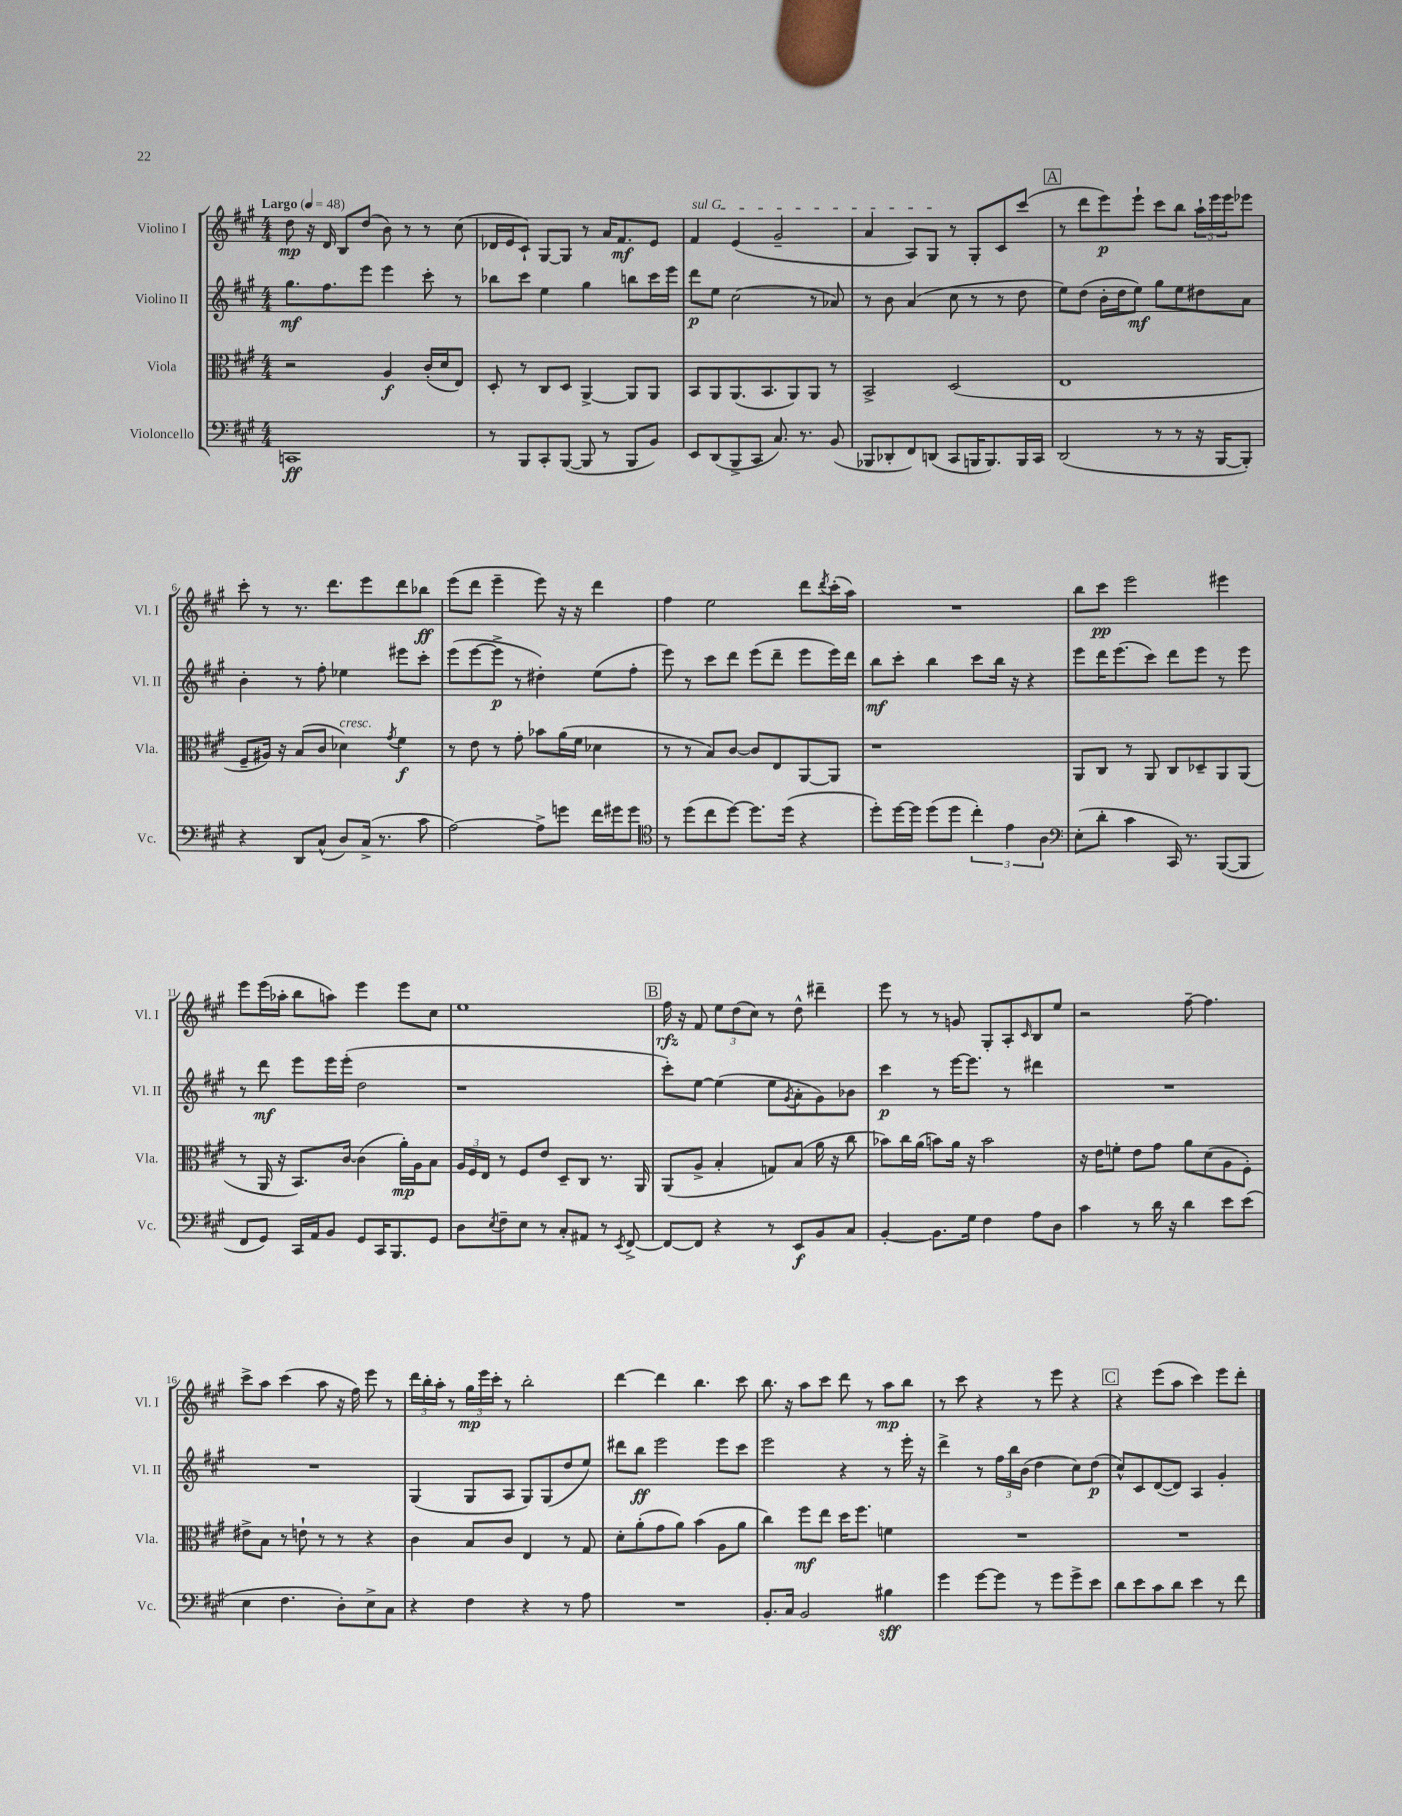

**kern	**kern	**kern	**kern
*staff4	*staff3	*staff2	*staff1
*clefF4	*clefC3	*clefG2	*clefG2
*k[f#c#g#]	*k[f#c#g#]	*k[f#c#g#]	*k[f#c#g#]
*M4/4	*M4/4	*M4/4	*M4/4
*MM48	*MM48	*MM48	*MM48
1CC	2r	8.gg#	8dd
.	.	.	16r
.	.	8.ff#	16d
.	.	.	8B
.	.	8eee	(8dd
.	4A	4eee	8b)
.	.	.	8r
.	(16c#'	8ccc#'	8r
.	16d	.	.
.	8E)	8r	(8cc#
=	=	=	=
8r	8D'	8bb-	16d-
.	.	.	16e
8BBB	8r	8ccc#	8c#`)
8CC#'	8C#	4ee	[8G#
([8BBB	8D	.	8G#]
8BBB]	[4AA^	4gg#	8r
8r	.	.	16a
.	.	.	8.f#
8BBB	8AA]	8bb	.
8BB)	8AA	16ccc#	8e
.	.	16eee	.
=	=	=	=
8EE	8BB	8ddd	4f#
(8DD	8AA	8ee	.
8BBB^	(8.AA	(2cc#	(4e
8CC#	.	.	.
.	8.BB	.	.
8.C#)	.	.	2g#~
.	8AA)	.	.
8.r	.	.	.
.	8AA	8r	.
(8BB	8r	8a-)	.
=	=	=	=
8BBB-	2BB^	8r	4a
8DD-'	.	8b	.
8FF#)	.	(4a	8A)
(8DD	.	.	8G#
8CC#	(2D	8cc#	8r
16BBB	.	8r	8G#'
8.BBB)	.	.	.
.	.	8r	8c#
16BBB	.	8dd	(8ccc#
16CC#	.	.	.
=	=	=	=
(2DD	1E	8ee)	8r
.	.	(8dd	8ddd
.	.	16b'	8eee)
.	.	16dd	.
.	.	8ee)	8eee`
8r	.	8gg#	8ccc#
8r	.	8ee	8bb
16r	.	8dd#	24aa`
.	.	.	24eee
[16BBB	.	.	.
.	.	.	24eee
8BBB'])	.	8a	8eee-
=	=	=	=
4r	8F#~	4b'	8ccc#'
.	16A#)	.	8r
.	16r	.	.
8DD	(8B	8r	8.r
(8C#^^	8c#	8ff#'	.
.	.	.	8.ddd
8D)	4d-)	4ee-	.
(16C#^	.	.	8eee
8.r	.	.	.
.	8qg#	.	.
.	4f#	8eee#	8ddd
8c#	.	8ccc#'	8bb-
=	=	=	=
[2A)	8r	(8eee	(8eee
.	8e	[8eee	8ddd
.	8r	8eee^]	4eee~
.	8g#'	8r	.
8A^]	8b-	4dd#')	8eee)
8g	(16a	.	16r
.	16f#	.	16r
16f#	4d-	(8ee	4ddd
16g#	.	.	.
8g#	.	8ff#'	.
=	=	=	=
*clefC4	*	*	*
8r	8r	8eee)	4ff#
(8dd	8r	8r	.
8cc#	8B)	8ccc#	2ee
[8dd)	[8c#	8ddd	.
8.dd]	8c#]	(8eee	.
.	8E	8ddd~	.
(16dd	.	.	.
4r	[8AA	8eee	8ddd
.	.	.	8qddd
.	8AA]	16eee)	(16ccc#'
.	.	16ddd	16aa)
=	=	=	=
8dd')	1r	8bb	1r
[16dd	.	8ccc#'	.
16dd]	.	.	.
(8dd	.	4bb	.
8dd	.	.	.
6cc#')	.	8ccc#	.
.	.	16bb	.
6e	.	.	.
.	.	16r	.
.	.	4r	.
6A	.	.	.
=	=	=	=
*clefF4	*	*	*
(8E'	8AA	8eee	8bb
8d'	8C#	16ddd	8ccc#
.	.	(8.eee	.
4c#	8r	.	2eee
.	8AA	8ccc#)	.
16CC#)	8C#	8ddd	.
8.r	.	.	.
.	8D-~	8eee	.
([8BBB	8AA	8r	4eee#
8BBB]	(8AA	8eee	.
=	=	=	=
8FF#	8r	8r	8eee
8GG#)	16AA	8ddd	(16eee
.	16r	.	16aa-'
16CC#	8.BB)	8eee	8bb
16AA	.	.	.
8BB	.	16eee	8aa)
.	[16c#	(16eee'	.
8GG#	(4c#]	2dd	4eee
16CC#	.	.	.
8.BBB	.	.	.
.	16a')	.	8eee
.	16A	.	.
8GG#	8B	.	8cc#
=	=	=	=
8D	24A	1r	1ee
.	24F#	.	.
.	24E	.	.
8qE	.	.	.
8F#~	8r	.	.
8E	8F#	.	.
8r	8e	.	.
8C#'	8D~	.	.
8AA#	8C#	.	.
8r	8.r	.	.
8qEE	.	.	.
[8FF#^	.	.	.
.	16AA	.	.
=	=	=	=
8FF#_	(8AA	8ccc#')	16ff#
.	.	.	16r
8FF#]	8A^	[8ee	8f#
4r	4B'	(4ee]	12ee
.	.	.	(12dd
.	.	.	12cc#)
8r	8G)	8ee	8r
.	.	8qg#	.
8EE	(8B	8a'	8dd^^
8BB	16a	8g#)	4ddd#~
.	16r	.	.
8C#	8cc#	8b-	.
=	=	=	=
[4BB'	8b-)	4ccc#	8eee
.	16cc#	.	8r
.	(16a	.	.
8.BB]	8b)	8r	8r
.	16a	[16eee	8g
16G#	16r	8.eee]	.
4F#	2b	.	8G#'
.	.	8r	8A'
.	.	.	16qqc#
8A	.	4ddd#	8B
8D	.	.	8ee
=	=	=	=
4c#	16r	1r	2r
.	16e	.	.
.	8f'	.	.
8r	8e	.	.
16d	8g#	.	.
16r	.	.	.
4d	8a	.	[8ff#~
.	(8d	.	4.ff#]
8e	8A	.	.
(8e	8F#')	.	.
=	=	=	=
4E	8e#^	1r	8ccc#^
.	8B	.	8aa
4.F#	8r	.	(4ccc#
.	8e`	.	.
.	8r	.	8aa
8D')	8r	.	16r
.	.	.	16ff#)
8E^	4r	.	8eee
8C#	.	.	8r
=	=	=	=
4r	4c#	(4G#	24ddd
.	.	.	24bb'
.	.	.	24aa'
.	.	.	8r
4F#	8B	8G#	24gg#
.	.	.	24eee
.	.	.	24ccc#'
.	8c#	8A	8r
4r	4E	8G#)	2bb'
.	.	(8G#	.
8r	8r	8dd	.
8A	8G#	8ee)	.
=	=	=	=
1r	8d'	8ddd#	[4ddd
.	(8a'	8bb	.
.	8g#	2eee	4ddd]
.	8a)	.	.
.	(4b	.	4.bb
.	8A	8eee	.
.	8a	8ccc#	8ccc#
=	=	=	=
8.BB'	4cc#)	2eee	8.bb
16C#	.	.	16r
2BB	8ff#	.	8aa
.	8ee	.	8ccc#
.	16dd	4r	8ddd
.	8.ff#	.	.
.	.	.	8r
4B#	4f	8r	8aa
.	.	16eee'	8bb
.	.	16r	.
=	=	=	=
4g#	1r	4ddd^	8r
.	.	.	8ccc#
[8g#	.	8r	4r
8g#]	.	24ff#	.
.	.	24bb	.
.	.	(24b	.
8r	.	4dd	8r
8g#	.	.	8eee
8g#^	.	8cc#)	4r
8e	.	(8dd	.
=	=	=	=
8d	1r	8cc#^^)	4r
8e	.	8c#	.
8c#	.	([8d	(8eee
8d	.	8d])	8aa
4e	.	4A	4ccc#)
8r	.	4g#'	8eee
8f#	.	.	8ddd'
==	==	==	==
*-	*-	*-	*-
